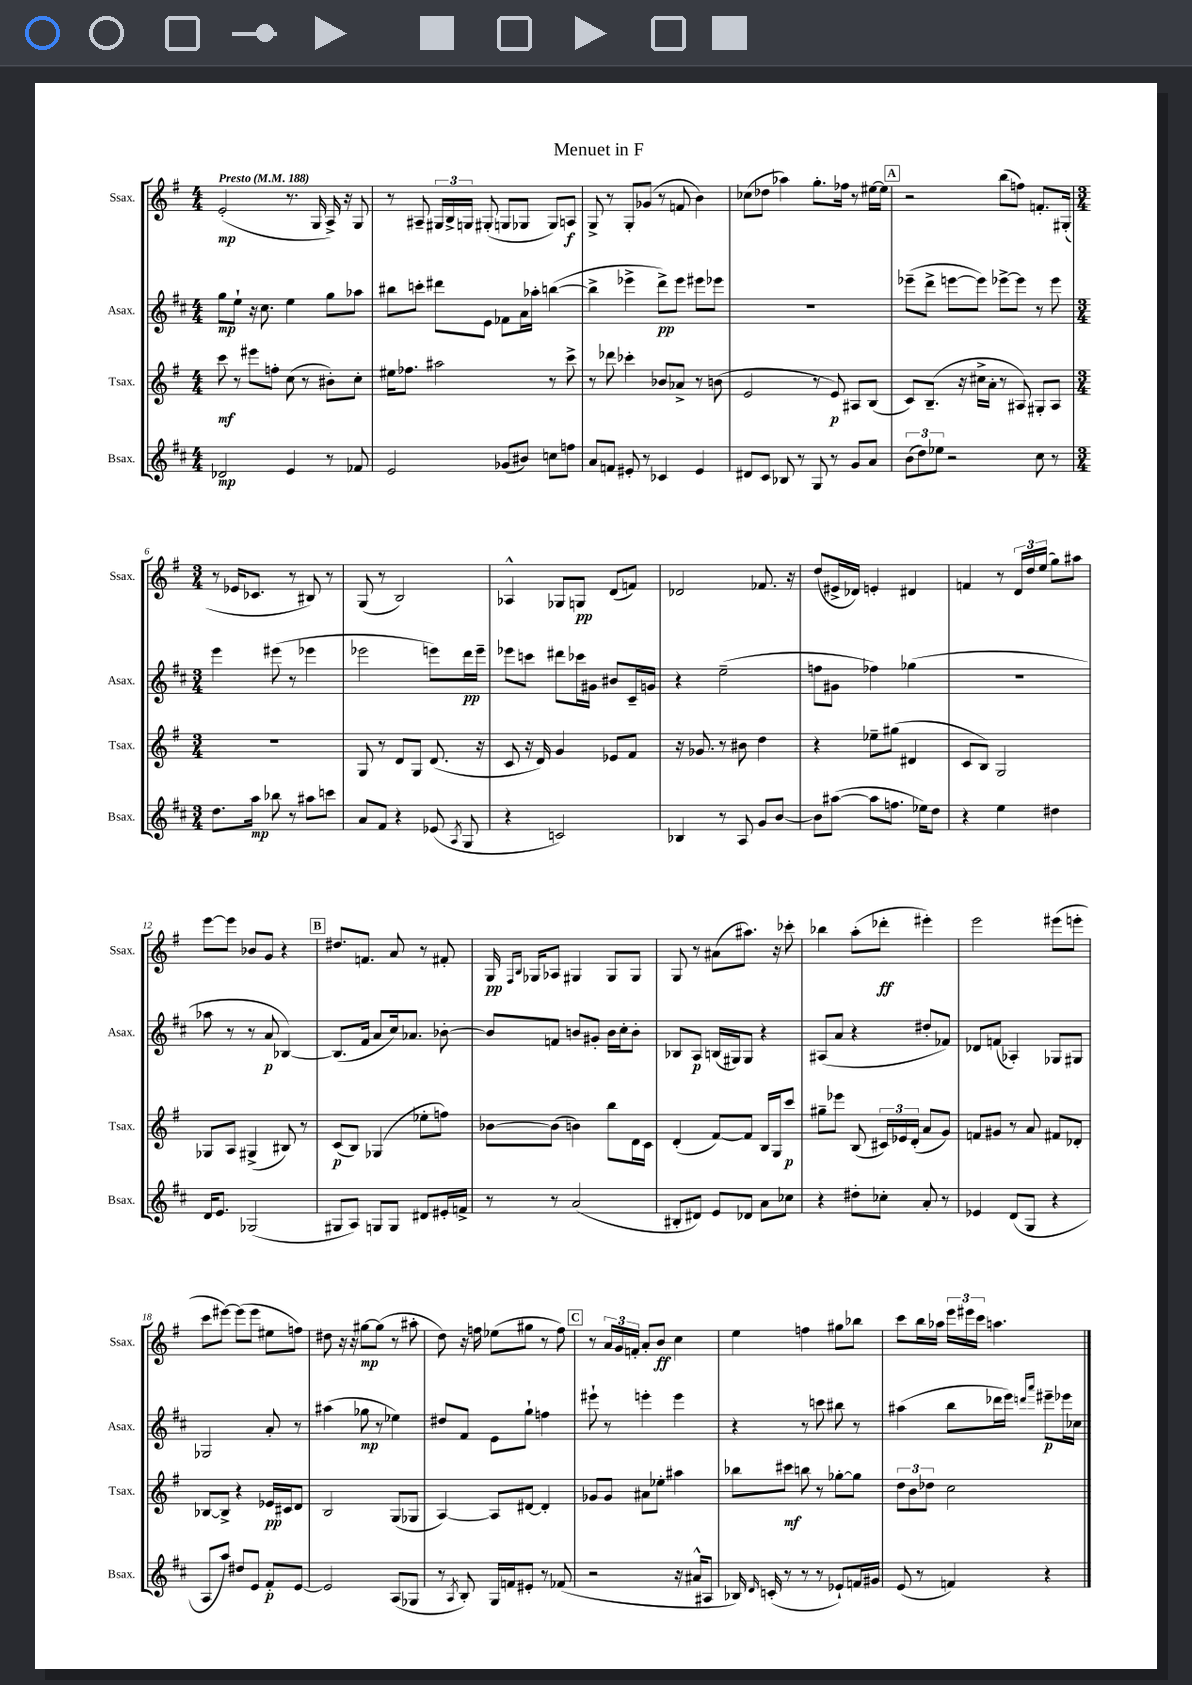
\header { title = "Menuet in F" }
<<
\new StaffGroup <<
\new Staff = "s0" \with { instrumentName = "Ssax." shortInstrumentName = "Ssax." } {
    \clef treble \key g \major \numericTimeSignature \time 4/4 \tempo "Presto" 4 = 188
    \autoBeamOff e'2-.\mp( r8. g16 a16->) r16 g8 |
    r8 ais8-- \tuplet 3/2 { gis16[ b16-> g16] } gis8-.( g8[ ges8] ges8[) a8]\f |
    g8-> r8 g8[-. ges'8]( r8 f'8 b'4) |
    ces''8[( des''8] aes''4) g''8.[-. fes''16] r8 eis''16[~ eis''16] |
    \mark \markup { \box "A" } r2 b''8[( f''8]) f'8.[-. gis16]-.( |
    \numericTimeSignature \time 3/4 r8 ees'16[ ces'8.] r8 bis8) r8 |
    g8( r8 b2) |
    aes4-^ ges8[ g8]\pp d'8[( f'8]) |
    des'2 fes'8. r16 |
    d''8[( eis'16-> des'16]) e'4-. dis'4 |
    f'4 r8 \tuplet 3/2 { d'16[ d''16 e''16]( } g''8[) ais''8] |
    e'''8[~ e'''8] bes'8[ g'8] r4 |
    \mark \markup { \box "B" } dis''8.[ f'8.] a'8 r8 fis'8-. |
    g16\pp \grace { fis16[ b16] } ges16[ aes8] gis4 gis8[ gis8] |
    g8 r8 ais'8[( ais''8.]) r16 ces'''8-. |
    bes''4 a''8[-.( des'''8]-.\ff eis'''4-.) |
    e'''2 eis'''8[( e'''8]-. |
    c'''8[ eis'''8]~) eis'''8[( eis'''8] eis''8[ f''8]) |
    dis''8 r16 r16 gis''8[~\mp gis''8]( r8 ais''8-. |
    d''8) r16 f''16 ees''8[( gis''8] r8 f''8) |
    \mark \markup { \box "C" } r8 \tuplet 3/2 { a'16[ g'16 f'16]-. } a'8[-. b'8]\ff c''4 |
    e''4 f''4 gis''8[ bes''8] |
    c'''8[ b''16 aes''16] \tuplet 3/2 { e'''16[ eis'''16 c'''16] } a''4. \bar "|." |
}
\new Staff = "s1" \with { instrumentName = "Asax." shortInstrumentName = "Asax." } {
    \clef treble \key d \major \numericTimeSignature \time 4/4
    \autoBeamOff g''8[\mp e''8]-! r16 cis''8. e''4 g''8[ aes''8] |
    bis''8[ c'''8]-. dis'''8[ e'8] fes'8[ a'16 aes''16]-. b''4~( |
    b''4-> ees'''4-> d'''8[->\pp) ees'''8] eis'''8[ ees'''8] |
    R1 |
    \mark \markup { \box "A" } ees'''8[--( d'''8]-> e'''8[~ e'''8]) ees'''8[~-> ees'''8] r8 ees'''8 |
    \numericTimeSignature \time 3/4 e'''4 eis'''8( r8 ees'''4 |
    ees'''2 e'''8[) d'''16\pp e'''16]-- |
    ees'''8[ c'''8] dis'''8[ ces'''16 gis'16] bis'8[ cis'16-- g'16] |
    r4 e''2--( |
    f''8[ gis'8] fes''4) ges''4( |
    R2. |
    aes''8 r8 r8 a'8\p bes4~) |
    \mark \markup { \box "B" } bes8.[( fis'16] a'8[ cis''16) aes'8.] bes'8~-. |
    bes'8[ f'8] b'8[ gis'8]-. b'16[ cis''16-. b'8]-. |
    bes8[ a8]\p b16[( gis16) gis8] r4 |
    ais8[( a'8] r4 dis''8[-. fes'8]) |
    des'8[ f'8]( aes4-.) ges8[ gis8] |
    ges2 a'8-. r8 |
    ais''4( ges''8\mp r8 ees''4) |
    dis''8[ fis'8] e'8[ g''8]-! f''4 |
    \mark \markup { \box "C" } eis'''8-! r8 e'''4-. e'''4 |
    r4 r8 c'''8 bis''8 r8 |
    ais''4( b''8[ des'''16 e'''16]) \grace { d'''16[ a'''16] } eis'''8[--\p ees'''16 ces''16] \bar "|." |
}
\new Staff = "s2" \with { instrumentName = "Tsax." shortInstrumentName = "Tsax." } {
    \clef treble \key g \major \numericTimeSignature \time 4/4
    \autoBeamOff c'''8\mf r8 eis'''8[ f''8]-. c''8( r8 bis'8[-.) c''8]-. |
    eis''16[ fes''8.] ais''2 r8 c'''8-> |
    r8 des'''8 ces'''4-. bes'8[ aes'8]-> r8 b'8( |
    e'2 r8 e'8\p) ais8[ b8]( |
    \mark \markup { \box "A" } c'8[) b8.]--( r16 cis''16[-> a'16]-. r8 ais8) gis8[-. ais8] |
    \numericTimeSignature \time 3/4 R2. |
    g8 r8 d'8[ g8] d'8.( r16 |
    c'8 r16 d'16) g'4 ees'8[ fis'8] |
    r16 ges'8. r8 bis'8 d''4 |
    r4 ees''8[-- gis''8]( dis'4 |
    c'8[ b8]) g2 |
    ges8[ a8] gis4->( bis8) r8 |
    \mark \markup { \box "B" } c'8[\p( b8]) ges4( ees''8[-. f''8]) |
    bes'8[~ bes'8]( b'4) b''8[ d'16 c'16] |
    d'4-.( fis'8[~) fis'8] b16[ g16 c'''8]\p |
    gis''8[-- ees'''8] b8( \tuplet 3/2 { cis'16[) ees'16 d'16]-.( } a'8[ g'8]) |
    f'8[ gis'8] r8 a'8 fis'8[ des'8]-. |
    bes8[~ bes8]-> r4 ees'16[\pp cis'16 d'8] |
    b2 g8[( ges8] |
    a4~) a8[ dis'8]~ dis'4-. |
    \mark \markup { \box "C" } ges'8[ ges'8] ais'8[ ees''8]-. ais''4 |
    bes''8[ cis'''8]\mf b''8 r8 ges''8[~-. ges''8] |
    \tuplet 3/2 { d''8[ b'8 des''8] } c''2 \bar "|." |
}
\new Staff = "s3" \with { instrumentName = "Bsax." shortInstrumentName = "Bsax." } {
    \clef treble \key d \major \numericTimeSignature \time 4/4
    \autoBeamOff des'2\mp e'4 r8 fes'8 |
    e'2 ges'8[( bis'8]) c''8[ f''8] |
    a'8[ f'8] eis'8-. r8 ces'4 eis'4 |
    dis'8[ cis'8] bes8 r8 g8 r8 g'8[ a'8] |
    \mark \markup { \box "A" } \tuplet 3/2 { b'8[( d''8) ees''8] } r2 cis''8 r8 |
    \numericTimeSignature \time 3/4 d''8.[ a''16]\mp bes''8 r8 ais''8[ c'''8] |
    a'8[ fis'8] r4 ees'8( \acciaccatura { a8 } g8 |
    r4 c'2) |
    bes4 r8 a8 g'8[ b'8]~ |
    b'8[ ais''8]~( ais''8[ f''8.] ees''16[) d''8] |
    r4 e''4 dis''4 |
    d'16[ e'8.] ges2( |
    \mark \markup { \box "B" } gis8[ a8]) g8[ g8] dis'8[ eis'16-. f'16]-> |
    r8 r8 a'2( |
    bis8[-. dis'8]) e'8[ des'8] a'8[ ces''8] |
    r4 dis''8[-. ces''8]-. a'8-. r8 |
    ees'4 d'8[( g8] r4 |
    a8[ a''8]) dis''8[ e'8] fis'8[-.\p e'8]~ |
    e'2 a8[( ges8] |
    r8 \acciaccatura { a8 } b8-.) g16[ f'16 eis'8]-. r8 fes'8( |
    \mark \markup { \box "C" } r2 r16 ais'16[-^ ais8] |
    bes16) \grace { d'16 } c'16-.( r8 r8 r8 ees'8[-!) f'16 gis'16] |
    e'8( r8 f'4) r4 \bar "|." |
}
>>
>>
